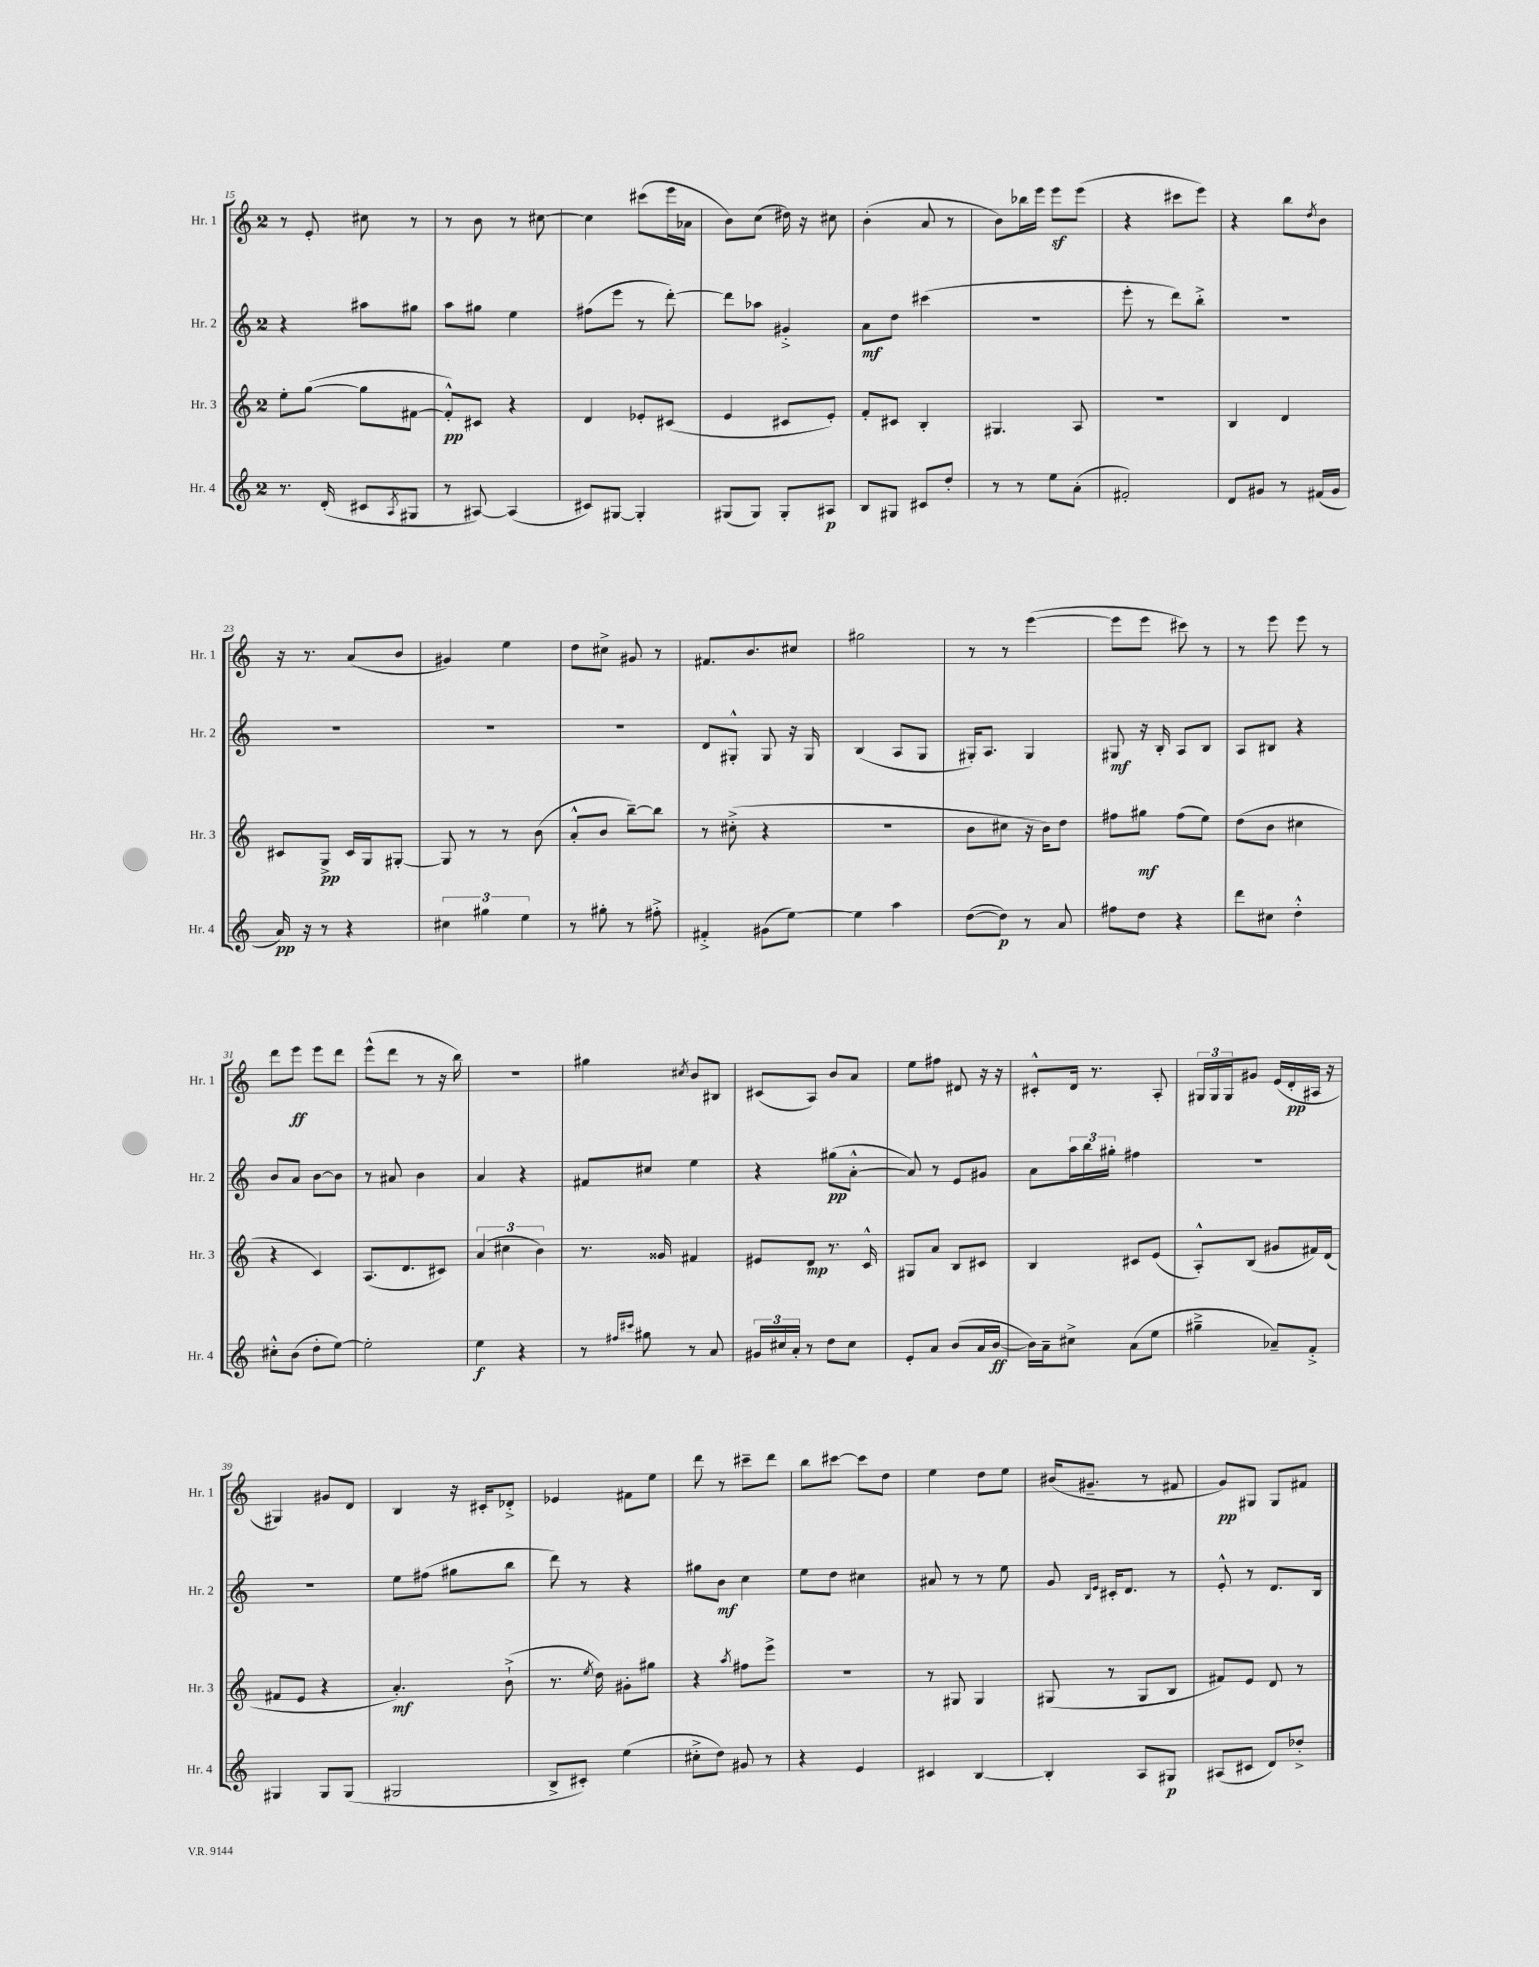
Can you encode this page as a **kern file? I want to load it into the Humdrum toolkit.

**kern	**kern	**kern	**kern
*staff4	*staff3	*staff2	*staff1
*clefG2	*clefG2	*clefG2	*clefG2
*k[]	*k[]	*k[]	*k[]
*M2/4	*M2/4	*M2/4	*M2/4
8.r	8ee'	4r	8r
.	([8gg	.	8e'
(16d'	.	.	.
8c#	8gg]	8aa#	8cc#
8qA	.	.	.
8G#	[8f#	8gg#	8r
=	=	=	=
8r	8f#'^^])	8aa	8r
[8A#)	8c#	8gg#	8b
(4A#]	4r	4ee	8r
.	.	.	[8cc#
=	=	=	=
8c#)	4d	(8ff#	4cc#]
[8G#	.	8eee	.
4G#']	8e-'	8r	(8ccc#
.	(8c#	[8ddd')	16eee
.	.	.	16a-
=	=	=	=
(8G#	4e	8ddd]	8b)
8G#)	.	8aa-	(8cc
8G#'	8c#	4g#'^	16dd#)
.	.	.	16r
8A#	8e')	.	8cc#
=	=	=	=
8B	8f'	8a	(4b'
8G#	8c#	8dd	.
8c#	4B'	(4ccc#	8a
8dd'	.	.	8r
=	=	=	=
8r	4.G#	2r	8b)
8r	.	.	16bb-
.	.	.	16eee
8ee	.	.	8eee
(8a'	8A	.	(8eee
=	=	=	=
2f#')	2r	8eee'	4r
.	.	8r	.
.	.	8ddd)	8ccc#
.	.	8bb'^	8eee)
=	=	=	=
8d	4B	2r	4r
8g#	.	.	.
8r	4d	.	8bb
.	.	.	8qdd
(16f#	.	.	8b
16g#	.	.	.
=	=	=	=
16a)	8c#	2r	16r
16r	.	.	8.r
8r	8G^	.	.
4r	16c#	.	(8a
.	16G	.	.
.	[8G#'	.	8b
=	=	=	=
6cc#	8G#]	2r	4g#)
.	8r	.	.
6gg#	.	.	.
.	8r	.	4ee
6ee	.	.	.
.	(8b	.	.
=	=	=	=
8r	8a'^^	2r	8dd
8gg#'	8b	.	8cc#^
8r	[8bb~)	.	8g#
8ff#'^	8bb]	.	8r
=	=	=	=
4f#'^	8r	8d	8.f#
.	(8cc#'^	8G#'^^	.
.	.	.	8.b
(8g#	4r	8G#	.
[8ee)	.	16r	8cc#
.	.	16G#	.
=	=	=	=
4ee]	2r	(4B	2gg#
4aa	.	8A	.
.	.	8G	.
=	=	=	=
([8dd	8b	16G#')	8r
.	.	8.A	.
8dd])	8cc#	.	8r
8r	16r	4G#	([4eee
.	16b)	.	.
8a	8dd	.	.
=	=	=	=
8ff#	8ff#	8G#	8eee]
8dd	8gg#	16r	8eee
.	.	16B'	.
4r	(8ff#	8A	8ccc#)
.	8ee)	8B	8r
=	=	=	=
8ddd	(8dd	8A	8r
8cc#	8b	8B#	8eee
4dd'^^	4cc#	4r	8eee
.	.	.	8r
=	=	=	=
8cc#'^^	4r	8b	8ddd
(8b	.	8a	8eee
8dd'	4c)	[8b	8eee
[8ee)	.	8b]	8ddd
=	=	=	=
2ee']	(8.A	8r	(8eee^^
.	.	8a#	8ddd
.	8.d	.	.
.	.	4b	8r
.	8c#)	.	16r
.	.	.	16bb)
=	=	=	=
4ee	(6a	4a	2r
.	6cc#	.	.
4r	.	4r	.
.	6b)	.	.
=	=	=	=
8r	8.r	8f#	4gg#
16qqff#	.	.	.
16qqccc#	.	.	.
8gg#	.	8cc#	.
.	16g##	.	.
.	.	.	8qcc#
8r	4f#	4ee	8b
8a	.	.	8B#
=	=	=	=
24g#	8e#	4r	(8c#
24cc#	.	.	.
24a'	.	.	.
8r	8d	.	8A)
8dd	8.r	(8gg#	8b
8cc#	.	[8a'^^	8a
.	16c^^	.	.
=	=	=	=
8e'	8G#	8a])	8ee
8a	8a	8r	8ff#
(8b	8B	8e	8d#
16a	8c#	8g#	16r
[16b	.	.	16r
=	=	=	=
16b])	4B	8a	8c#'^^
16a~	.	.	.
8cc#^	.	24aa	16d
.	.	24bb	.
.	.	.	8.r
.	.	24gg#'	.
(8a	8c#	4ff#	.
8ee	(8e	.	8A'
=	=	=	=
4gg#~^	8A'^^)	2r	24G#
.	.	.	24G#
.	.	.	24G#
.	(8B	.	8g#
8a-~)	8g#	.	(16e
.	.	.	16d'
8f'^	16f#)	.	16A#
.	(16d	.	16r
=	=	=	=
4G#	8f#	2r	4G#)
.	8e	.	.
8G#	4r	.	8g#
(8G#	.	.	8d
=	=	=	=
2G#	4.a')	8ee	4B
.	.	(8ff#	.
.	.	8gg#	16r
.	.	.	16c#'
.	(8b`^	8bb	8d-'^
=	=	=	=
8B^	8.r	8ddd)	4e-
8c#')	.	8r	.
.	8qee	.	.
.	16dd)	.	.
(4ee	8g#'	4r	8f#
.	8gg#	.	8ee
=	=	=	=
8cc#'^	4r	8gg#	8ddd
8dd)	.	8b	8r
.	8qaa	.	.
8g#	8ff#	4cc	8ccc#~
8r	8eee^	.	8ddd
=	=	=	=
4r	2r	8ee	8bb
.	.	8dd	[8ccc#
4e	.	4cc#	8ccc#]
.	.	.	8dd
=	=	=	=
4c#	8r	8a#	4ee
.	8G#	8r	.
[4B	4G#	8r	8dd
.	.	8ee	8ee
=	=	=	=
4B']	(8G#	8g	(16b#
.	.	.	8.g#~
.	.	16qqB	.
.	.	16qqe	.
.	8r	16c#'	.
.	.	8.d	.
8A	8G#	.	8r
8G#	8B	8r	8f#
=	=	=	=
(8A#	8f#)	8e'^^	8g)
8c#	8e	8r	8G#
8d)	8d	8.d	8G#
8dd-'^	8r	.	8f#
.	.	16B	.
==	==	==	==
*-	*-	*-	*-
